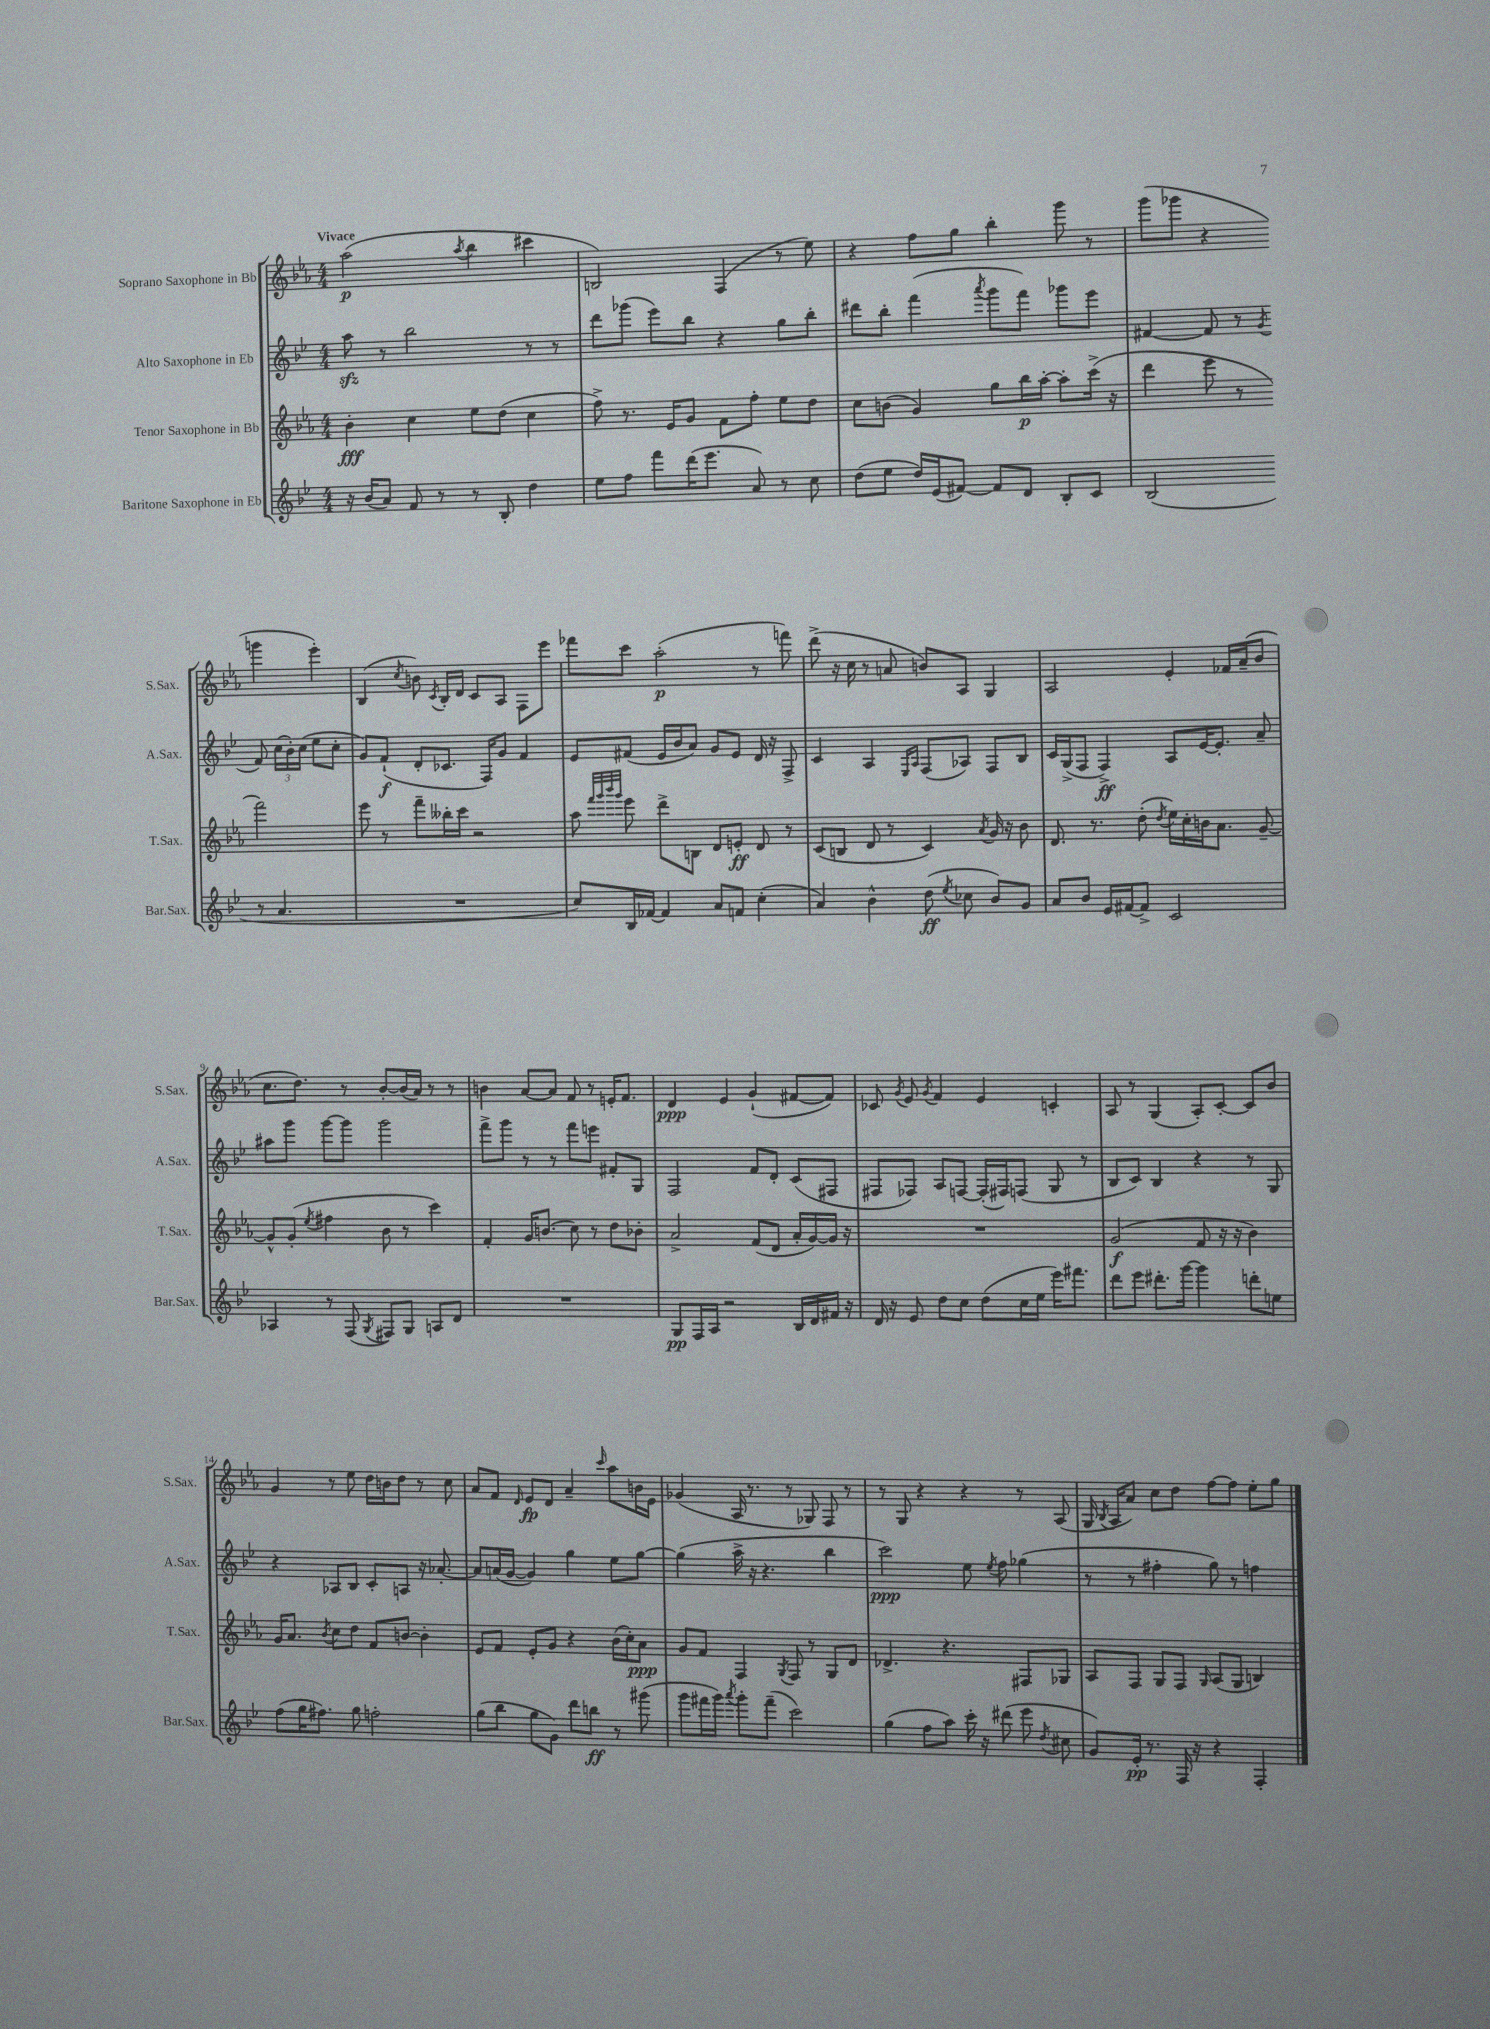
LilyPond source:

<<
\new StaffGroup <<
\new Staff = "s0" \with { instrumentName = "Soprano Saxophone in Bb" shortInstrumentName = "S.Sax." } {
    \clef treble \key ees \major \numericTimeSignature \time 4/4 \tempo "Vivace"
    \autoBeamOff aes''2\p( \acciaccatura { aes''8 } bes''4 cis'''4 |
    b2) f4( r8 ees''8) |
    r4 f''8[ g''8] bes''4-. g'''8 r8 |
    g'''8[( ges'''8] r4 g'''4 ees'''4-.) |
    bes4( \acciaccatura { c''8 } b'8) \acciaccatura { c'8 } bes16[-. d'16] c'8[ aes8] f8[ ees'''8] |
    fes'''8[ c'''8] aes''2-.\p( r8 f'''8) |
    d'''8->( r16 c''16 r8 a'8 b'8[) aes8] g4 |
    aes2 ees'4-. fes'16[ aes'16--( bes'8] |
    c''8.[ d''8.]) r8 bes'8[~-. bes'16( aes'16]) r8 r8 |
    b'4 aes'8[~ aes'8] f'8 r8 e'16[-. f'8.] |
    d'4\ppp ees'4 g'4-!( fis'8[~ fis'8]) |
    ces'8 \acciaccatura { g'8 } ees'8 \acciaccatura { g'8 } f'4 ees'4 c'4-. |
    aes8 r8 g4( aes8[-.) c'8]~-. c'8[ bes'8] |
    g'4 r8 ees''8 d''16[ b'16 d''8] r8 c''8 |
    aes'8[ f'8] \grace { d'16 } ees'8[\fp d'8] aes'4-- \grace { c'''16 } aes''8[ b'16 ees'16] |
    ges'4( aes16 r8. r8 ges8) f8 r8 |
    r8 g8 r4 r4 r8 aes8( |
    g16 \acciaccatura { bes8 } aes16[ aes'8]) c''8[ d''8] f''8[~ f''8] ees''8[-. g''8] \bar "|." |
}
\new Staff = "s1" \with { instrumentName = "Alto Saxophone in Eb" shortInstrumentName = "A.Sax." } {
    \clef treble \key bes \major \numericTimeSignature \time 4/4
    \autoBeamOff a''8\sfz r8 bes''2 r8 r8 |
    d'''8[ ges'''8]( ees'''8[) bes''8] r4 g''8[ bes''8]-. |
    dis'''8[ bes''8]-. f'''4( \acciaccatura { a'''8 } g'''8[ f'''8]) ges'''8[ ees'''8] |
    fis'4~ fis'8 r8 \acciaccatura { g'8 } fis'8 \tuplet 3/2 { c''16[( bes'16-.) c''16]( } ees''8[ c''8]-. |
    g'8[) f'8]-!\f( d'8[-. ces'8.] f16[) g'8] f'4 |
    ees'8[ fis'8]( ees'16[ bes'16 a'8]) g'8[ ees'8] d'16 r16 f8-> |
    c'4 a4 \grace { ees16[ a16] } f8[( aes8]) f8[ bes8] |
    c'16[ g16->( f8] f4->\ff) a8[ ees'16~ ees'8.]-. a'8-- |
    ais''8[ g'''8] g'''8[~ g'''8] g'''2 |
    f'''8[-> g'''8] r8 r8 f'''8[ e'''8] fis'8[-. g8] |
    f2 f'8[ d'8]-. c'8[( fis8] |
    fis8[ fes8]) a8[ f8]~ f16[-.( fis16) f8]( g8 r8 |
    bes8[ c'8]) bes4 r4 r8 g8 |
    r4 aes8[ bes8] c'8[-. a8] r16 aes'8.~-. |
    aes'8[ a'16( g'16]~ g'4) g''4 ees''8[ g''8]~ |
    g''4( a''16-> r16 r4. bes''4 |
    c'''2\ppp) ees''8 \acciaccatura { ees''8 } f''8 ges''4( |
    r8 r8 fis''4-. g''8) r8 f''4 \bar "|." |
}
\new Staff = "s2" \with { instrumentName = "Tenor Saxophone in Bb" shortInstrumentName = "T.Sax." } {
    \clef treble \key ees \major \numericTimeSignature \time 4/4
    \autoBeamOff bes'4-.\fff c''4 ees''8[ d''8]( c''4 |
    f''8->) r8. ees'16[ g'8] f'8[ f''8]-. ees''8[ d''8] |
    c''8[ b'8]( g'4) g''8[ bes''16\p aes''16]~-. aes''8[-. c'''16]->( r16 |
    d'''4 ees'''8 r8 f'''2) |
    ees'''8 r8 f'''8[-- beses''16-. c'''16] r2 |
    aes''8 \grace { f'''32[ g'''32 bes'''32 g'''32] } ees'''8 d'''8[-> b8] d'8[ e'8]-.\ff d'8 r8 |
    c'8[( b8] d'8 r8 c'4) \acciaccatura { aes'8 } g'16 r16 bes'8 |
    d'8. r8. d''8-.( \acciaccatura { d''8 } ees''16[) c''16-. b'16 aes'8.] g'8~-- |
    g'8[-^ g'8]-.( \acciaccatura { ees''8 } fis''4 bes'8 r8 c'''4) |
    f'4-. g'16[ b'8.]( c''8) r8 d''8[ bes'8]-. |
    aes'2-> f'8[( d'8] aes'16[-. g'16~) g'16] r16 |
    R1 |
    g'2\f( f'8 r16 r16 bes'4) |
    g'16[ aes'8.] \acciaccatura { bes'8 } c''8[ d''8] f'8[ b'8]~ b'4-. |
    ees'8[ f'8] ees'8[-. g'8] r4 bes'16[( c''16-.) aes'8]\ppp |
    g'8[ f'8] f4 \acciaccatura { g8 } f8 r8 g8[ d'8] |
    des'4.-> r4. fis8[ ges8] |
    aes8[ f8] g8[ f8] \grace { g16 } aes8[( g8] b4) \bar "|." |
}
\new Staff = "s3" \with { instrumentName = "Baritone Saxophone in Eb" shortInstrumentName = "Bar.Sax." } {
    \clef treble \key bes \major \numericTimeSignature \time 4/4
    \autoBeamOff r16 bes'16[( a'8]) f'8 r8 r8 bes8-. d''4 |
    ees''8[ f''8] f'''8[ d'''16( ees'''8.] a'8) r8 c''8 |
    d''8[( ees''8] d''16[) ees'16( fis'8]~) fis'8[ d'8] bes8[-. c'8] |
    bes2( r8 a'4. |
    R1 |
    c''8[) bes16 fes'16]~ fes'4 a'8[ f'8] c''4-.( |
    a'4) bes'4-^ d''8\ff( \acciaccatura { ees''8 } ces''8 bes'8[) g'8] |
    a'8[ bes'8] ees'16[ fis'16~ fis'8]-> c'2 |
    aes4 r8 f8( \acciaccatura { g8 } fis8[) g8] a8[ d'8] |
    R1 |
    g8[\pp f16 a16] r2 bes16[ d'16 fis'16] r16 |
    d'16 r16 ees'8 d''8[ c''8] d''8[( c''16 ees''16] ees'''16[) fis'''8.] |
    d'''8[ ees'''8] dis'''8.[-. g'''16]~ g'''4 d'''8[-. e''8] |
    f''8[( g''16 fis''8.]) g''8 f''2-. |
    g''8[( bes''8] g''8[ g'8]) d'''8[ b''8]\ff r8 gis'''8( |
    g'''8[ fis'''16 g'''16]) \acciaccatura { a'''8 } g'''8[-. fis'''8]--( c'''2) |
    g''4( f''8[ a''8]) c'''16-. r16 dis'''8( ees'''8 \acciaccatura { d''8 } cis''8 |
    g'8[) ees'16]-.\pp r8. f16 r16 r4 f4-. \bar "|." |
}
>>
>>
